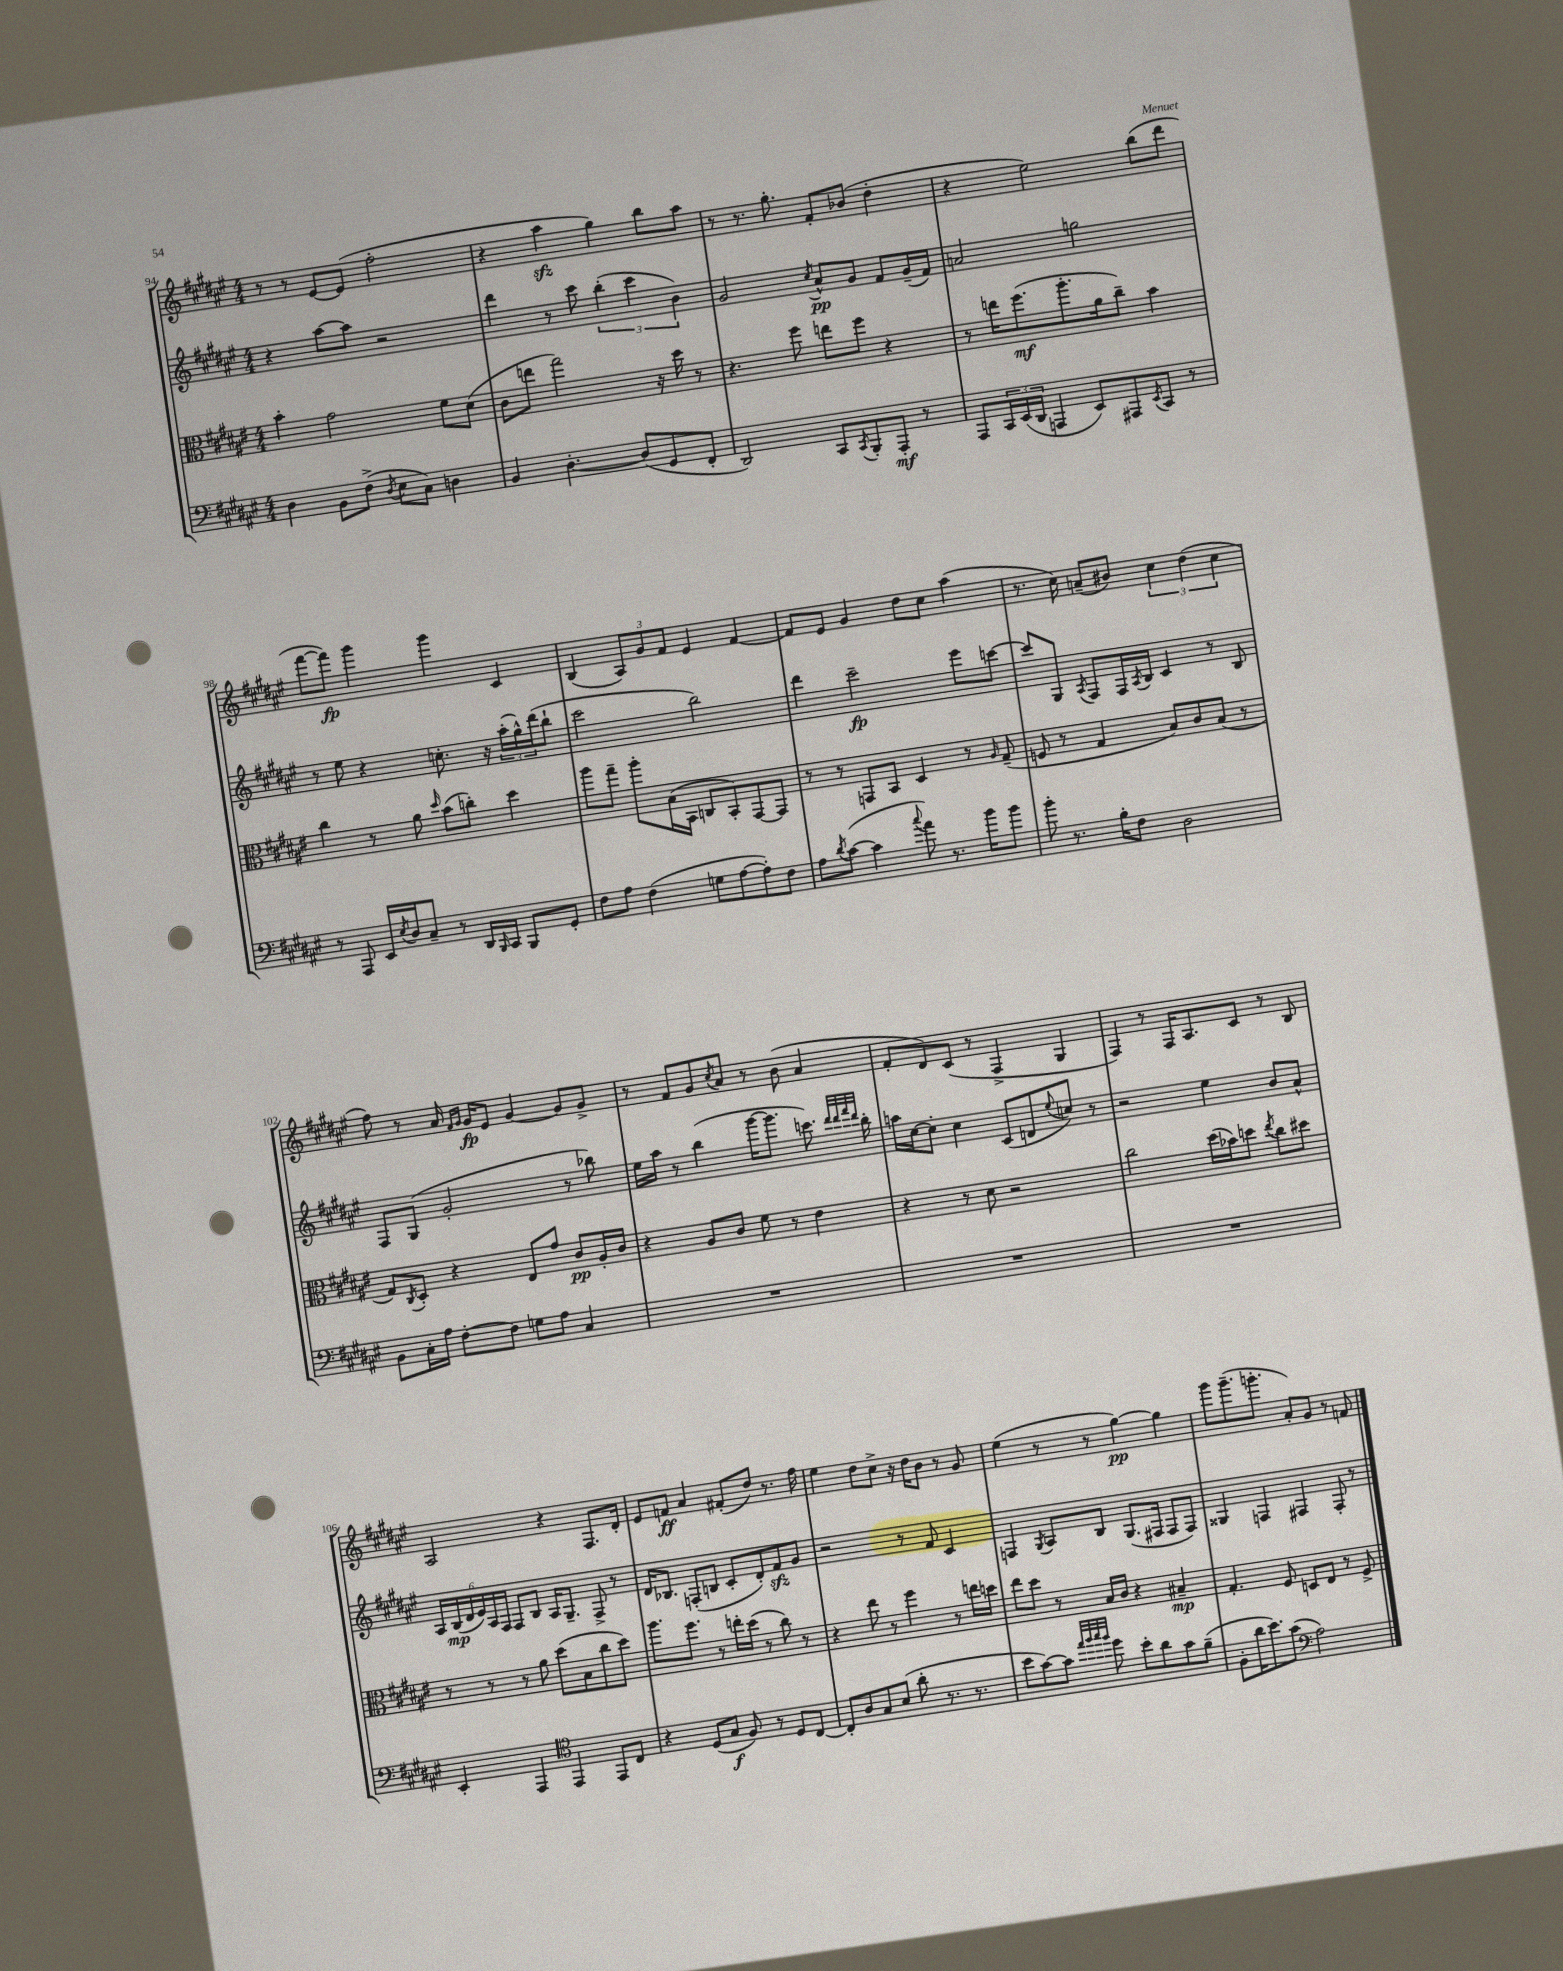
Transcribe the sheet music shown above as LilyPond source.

<<
\new StaffGroup <<
\new Staff = "s0" {
    \clef treble \key fis \major \numericTimeSignature \time 4/4
    r8 r8 eis'8~ eis'8( fis''2-. |
    r4 ais''4\sfz gis''4) b''8 ais''8 |
    r8 r8. gis''8.-. fis'8-. bes'8( dis''4-. |
    r4 eis''2) b''8( dis'''8 |
    fis'''8~ fis'''8\fp) gis'''4 gis'''4 cis'4 |
    b4( \tuplet 3/2 { ais8) gis'8 fis'8 } eis'4 fis'4~ |
    fis'8 eis'8 gis'4 dis''8 cis''8 ais''4( |
    r8. cis''16) a'8--( bis'8) \tuplet 3/2 { cis''4 dis''4( cis''4 } |
    fis''8) r8 ais'16 \grace { fis'16 gis'16 } gis'16\fp eis'8 gis'4~ gis'8 gis'8-> |
    r8 fis'8 gis'8 \acciaccatura { cis''8 } ais'8 r8 b'8( ais'4 |
    fis'8-. dis'8) cis'8( r8 fis4-> gis4 |
    fis4) r8 fis16 ais8. cis'8 r8 b8 |
    ais2 r4 fis8. dis'16-. |
    eis'8 f'8\ff ais'4 fis'8-.( dis''8) r8. fis''16 |
    eis''4 dis''8 cis''8-> r16 dis''16 b'8 r8 gis'8 |
    eis''4( r8 r8 gis''4~\pp) gis''4 |
    gis'''8 gis'''8.--( g'''8.-. ais'8-.) gis'8 r8 f'8 \bar "|." |
}
\new Staff = "s1" {
    \clef treble \key fis \major \numericTimeSignature \time 4/4
    r4 ais''8~ ais''8 r2 |
    dis'''4 r8 cis'''8 \tuplet 3/2 { b''4-.( cis'''4 b'4) } |
    gis'2 \acciaccatura { cis''8 } ais'8-^\pp gis'8 fis'8 gis'16--( fis'16) |
    a'2 g''2 |
    r8 eis''8 r4 c''8.-. r16 \tuplet 3/2 { ais''16-.( gis''16-^) dis'''16( } b''8-! |
    cis'''2 b''2) |
    dis'''4 cis'''2--\fp eis'''8 c'''8~ |
    c'''8 gis8 \acciaccatura { ais8 } fis8 fis16 \acciaccatura { ais8 } b16 cis'4 r8 b8 |
    fis8 gis8( gis'2-. r8 bes''8) |
    eis''16 ais''16 r8 b''4( gis'''16~ gis'''8. c'''8.) \grace { dis'''32 dis'''32 fis'''32 dis'''32 } b''16-. |
    a''16 cis''16~ cis''8-. cis''4 cis'8( d'8 \appoggiatura { eis''8 } c''8) r8 |
    r2 eis''4 b'8 ais'8-^ |
    \tuplet 6/4 { ais16 b16\mp( dis'16 eis'16) ais16 fis16 } fis8 b8 ais16 gis8.-- fis8-> r8 |
    dis'16 bes8. f8-.( b8 cis'8-. dis'8-.) fis'8\sfz gis'8 |
    r2 r8 fis'8 cis'4 |
    f4 \acciaccatura { gis8 } ais8 b8 gis8.( fis16 fis8 fis8) |
    gisis4 f4 fis4 fis8-. r8 \bar "|." |
}
\new Staff = "s2" {
    \clef alto \key fis \major \numericTimeSignature \time 4/4
    b'4-. gis'2 fis'8 dis'8( |
    cis'8 e''8 gis''2) r16 dis''16 r8 |
    r4. fis''8 e''8 fis''8 r4 |
    r8 e''16 fis''8.\mf( ais''8.-. ais'16 cis''8--) b'4 |
    cis''4 r8 ais'8 \grace { dis''16 } b'8( c''8-.) dis''4 |
    ais''8 gis''8-- ais''8-. b16( b,16 c8 b,8-.) gis,8~ gis,8 |
    r8 r8 g,8 b,8 dis4 r8 \grace { ais16 } gis8--( |
    f8 r8 gis4 b8) cis'8 b8( r8 |
    gis8) \acciaccatura { cis8 } dis8-. r4 eis8 gis'8 cis'8\pp ais16-. cis'16 |
    r4 ais8 cis'8 fis'8 r8 eis'4 |
    r4 r8 dis'8 r2 |
    cis''2 dis''16( bes'16) d''8 \acciaccatura { eis''8 } cis''8 dis''8 |
    r8 r8 r8 ais'8 dis''8( b8 cis''8 dis''8) |
    ais''8. fis''8. r8 e''16-. dis''16( r8 cis''8) r8 |
    r4 eis''8 r8 fis''4 r8 e''16 d''16 |
    eis''8 dis''8 r8 b16 cis'16 r4 bis4--\mp |
    gis4.-. fis8 d8 eis8 r8 fis8-> \bar "|." |
}
\new Staff = "s3" {
    \clef bass \key fis \major \numericTimeSignature \time 4/4
    dis4 b,8 fis8->( \acciaccatura { dis8 } eis8 cis8) d4 |
    b,4 dis4.~-. dis8( gis,8 fis,8-. |
    dis,2) cis,8 \acciaccatura { cis,8 } b,,8-. ais,,8-.\mf r8 |
    ais,,8 \tuplet 3/2 { cis,16 eis,16( dis,16 } a,,4 eis,8) ais,,8 \acciaccatura { eis,8 } cis,8 r8 |
    r8 ais,,8 eis,16 \acciaccatura { eis8 } dis16 cis8-- r8 dis,16 \grace { b,,16 } cis,16 b,,8 gis,8-. |
    fis8 ais8 fis4( g8 ais8~ ais8-.) fis8 |
    ais8 \acciaccatura { dis'8 } cis'8~( cis'4 \appoggiatura { cis''8 } ais'8) r8. b'16 b'8 |
    b'8-. r8. b16-. fis8 dis2 |
    b,8 cis16-. ais16 fis8~-. fis8 g8 ais8 cis4 |
    R1 |
    R1 |
    R1 |
    eis,4-. ais,,4 \clef tenor eis,4 eis,8 cis8 |
    r4 dis8( gis8\f fis8) r8 dis8 cis8~ |
    cis8-. ais8 gis8 b8( ais'8-. r8. r8. |
    b'8 gis'8~) gis'8 \grace { eis''32 fis''32 gis''32 fis''32 } dis''8 b'8-. ais'8 gis'8 fis'8--( |
    fis8-. ais'16 b'8.) gis'8( \clef bass ais2) \bar "|." |
}
>>
>>
\layout { \context { \Score currentBarNumber = #94 } }
